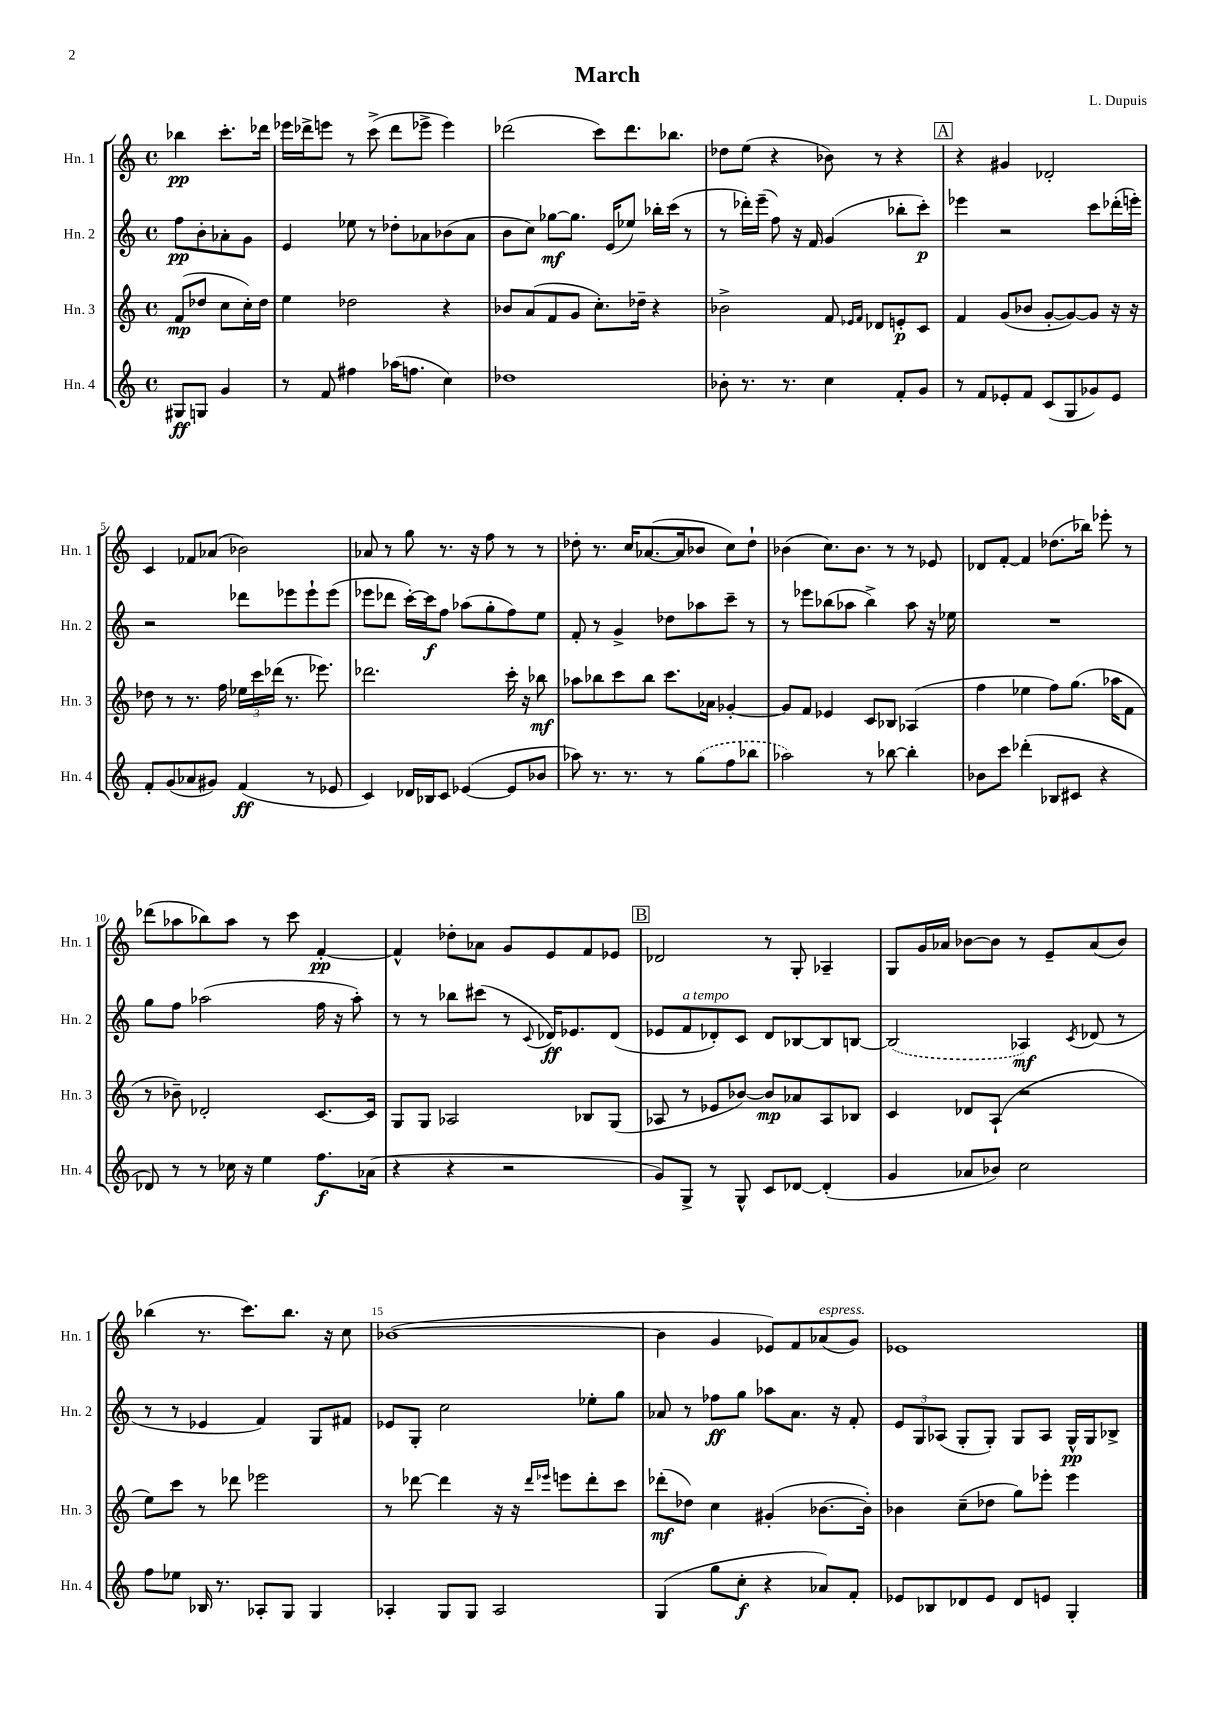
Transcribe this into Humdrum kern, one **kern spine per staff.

**kern	**kern	**kern	**kern
*staff4	*staff3	*staff2	*staff1
*clefG2	*clefG2	*clefG2	*clefG2
*k[]	*k[]	*k[]	*k[]
*M4/4	*M4/4	*M4/4	*M4/4
*met(c)	*met(c)	*met(c)	*met(c)
8G#	(8f	8ff	4bb-
8G	8dd-	8b'	.
4g	8cc	8a-'	8.ccc'
.	16cc')	8g	.
.	16dd-	.	16ddd-
=	=	=	=
8r	4ee	4e	16eee-
.	.	.	16ddd-^
8f	.	.	8eee
4ff#	2dd-	8ee-	8r
.	.	8r	(8ccc^
(16aa-	.	8dd-'	8ddd-
8.ff	.	.	.
.	.	8a-	8eee-^
4cc)	4r	(8b-	4eee-)
.	.	8a-	.
=	=	=	=
1dd-	8b-	8b	(2ddd-
.	(8a	8cc)	.
.	8f	[8gg-	.
.	8g	8.gg-]	.
.	8.cc')	.	8ccc)
.	.	(16e	.
.	.	8ee-)	8.ddd-
.	16dd-~	.	.
.	4r	16bb-'	.
.	.	(16ccc	8.bb-
.	.	8r	.
=	=	=	=
8b-'	2b-^	8r	8dd-
8.r	.	16ddd-')	(8ee
.	.	(16eee~	.
.	.	8ff)	4r
8.r	.	.	.
.	.	16r	.
.	.	16f	.
4cc	8f	(4g	8b-)
.	16qqe-	.	.
.	16qqf	.	.
.	8d-	.	8r
8f'	8e'	8bb-'	4r
8g	8c	8ccc')	.
=	=	=	=
8r	4f	4eee-	4r
8f	.	.	.
8e-'	(8g	2r	4g#
8f	8b-	.	.
(8c	[8g'	.	2d-'
8G	8g_)	.	.
8g-)	8g]	8ccc	.
8e-	16r	(16ddd-'	.
.	16r	16eee')	.
=	=	=	=
8f'	8dd-	2r	4c
(8g	8r	.	.
8a-	8.r	.	8f-
8g#)	.	.	(8a-
.	16ff	.	.
(4f	24ee-	8ddd-	2b-)
.	24ccc	.	.
.	(24ddd-	.	.
.	8.r	8eee-	.
8r	.	8eee-`	.
.	8.eee-)	.	.
8e-	.	(8eee-	.
=	=	=	=
4c)	2.ddd-	8eee-	8a-
.	.	8ddd-	8r
16d-	.	[16ccc')	8gg
16B-	.	16ccc]	.
8c	.	8ff	8.r
([4e-	.	(8aa-	.
.	.	.	16r
.	.	8gg'	8ff
8e-]	16ccc'	8ff)	8r
.	16r	.	.
8b-	8bb-	8ee	8r
=	=	=	=
8aa-)	8aa-	8f'	8dd-'
8.r	8bb-	8r	8.r
.	8ccc	4g^	.
8.r	.	.	16cc
.	8bb-	.	([8.a-
8r	8.ccc	8dd-	.
.	.	.	16a-]
(8gg	.	8aa-	8b-
.	16a-	.	.
8ff	[4g-'	8ccc~	8cc)
8bb-	.	8r	8dd-`
=	=	=	=
2aa-)	8g-]	8r	(4b-
.	8f	8eee-	.
.	4e-	(8bb-	8.cc)
.	.	8aa-	.
.	.	.	8.b-
8r	8c	4bb-^)	.
[8bb-	8B-	.	8r
4bb-']	(4A-	8aa-	8r
.	.	16r	8e-
.	.	16ee-	.
=	=	=	=
8b-	4ff	1r	8d-
8ccc	.	.	[8f'
(4ddd-'	4ee-	.	4f]
8B-	8ff)	.	(8.dd-
8c#	(8.gg	.	.
.	.	.	16bb-)
4r	.	.	8eee-'
.	16aa-	.	.
.	8f	.	8r
=	=	=	=
8d-)	8r	8gg	(8ddd-
8r	8b-~)	8ff	8aa-
8r	2d-'	(2aa-	8bb-)
16cc-	.	.	8aa-
16r	.	.	.
4ee	.	.	8r
.	.	.	8ccc
8.ff	[8.c	16ff	[4f'
.	.	16r	.
.	.	8aa-')	.
(16a-	16c]	.	.
=	=	=	=
4r	8G	8r	4f^^]
.	8G	8r	.
4r	2A-	8bb-	8dd-'
.	.	(8ccc#	8a-
2r	.	8r	8g
.	.	8qqc	.
.	.	16d-)	8e
.	.	8.e-	.
.	8B-	.	8f
.	(8G	(8d-	8e-
=	=	=	=
8g)	8A-	8e-	2d-
8G^	8r	8f	.
8r	8e-	8d-')	.
8G^^	[8b-)	8c	.
8c	8b-]	8d-	8r
[8d-	8a-	[8B-	8G'
(4d-']	8A-	8B-]	4A-~
.	8B-	[8B	.
=	=	=	=
4g	4c	(2B]	8G
.	.	.	16g
.	.	.	16a-
8a-	8d-	.	[8b-
8b-)	(8A`	.	8b-]
2cc	2r	4A-)	8r
.	.	.	8e~
.	.	8qc	.
.	.	(8d-	(8a-
.	.	8r	8b-)
=	=	=	=
8ff	8ee)	8r	(4bb-
8ee-	8ccc	8r	.
16B-	8r	4e-	8.r
8.r	.	.	.
.	8ddd-	.	.
.	.	.	8.ccc)
8A-'	2eee-	4f)	.
8G	.	.	8.bb-
4G	.	8G	.
.	.	.	16r
.	.	8f#	8cc
=	=	=	=
4A-'	8r	8e-	([1b-
.	[8ddd-	8G'	.
8G	4ddd-]	2cc	.
8G	.	.	.
2A-	16r	.	.
.	16r	.	.
.	16qqddd-	.	.
.	16qqeee-	.	.
.	8eee	.	.
.	8ddd-'	8ee-'	.
.	8ccc	8gg	.
=	=	=	=
(4G	(8ddd-'	8a-	4b-]
.	8dd-)	8r	.
8gg	4cc	8ff-	4g
8cc'	.	8gg	.
4r	(4g#'	8aa-	8e-)
.	.	8.a-	8f
8a-)	[8.b-	.	(8a-
.	.	16r	.
8f'	.	8f'	8g)
.	16b-'])	.	.
=	=	=	=
8e-	4b-	12e	1e-
.	.	12G	.
8B-	.	.	.
.	.	(12A-	.
8d-	(8cc~	8G'	.
8e-	8dd-	8G')	.
8d-	8gg)	8G	.
8e	8eee-'	8A-	.
4G'	4eee-	16G^^	.
.	.	16G	.
.	.	8B-^	.
==	==	==	==
*-	*-	*-	*-
